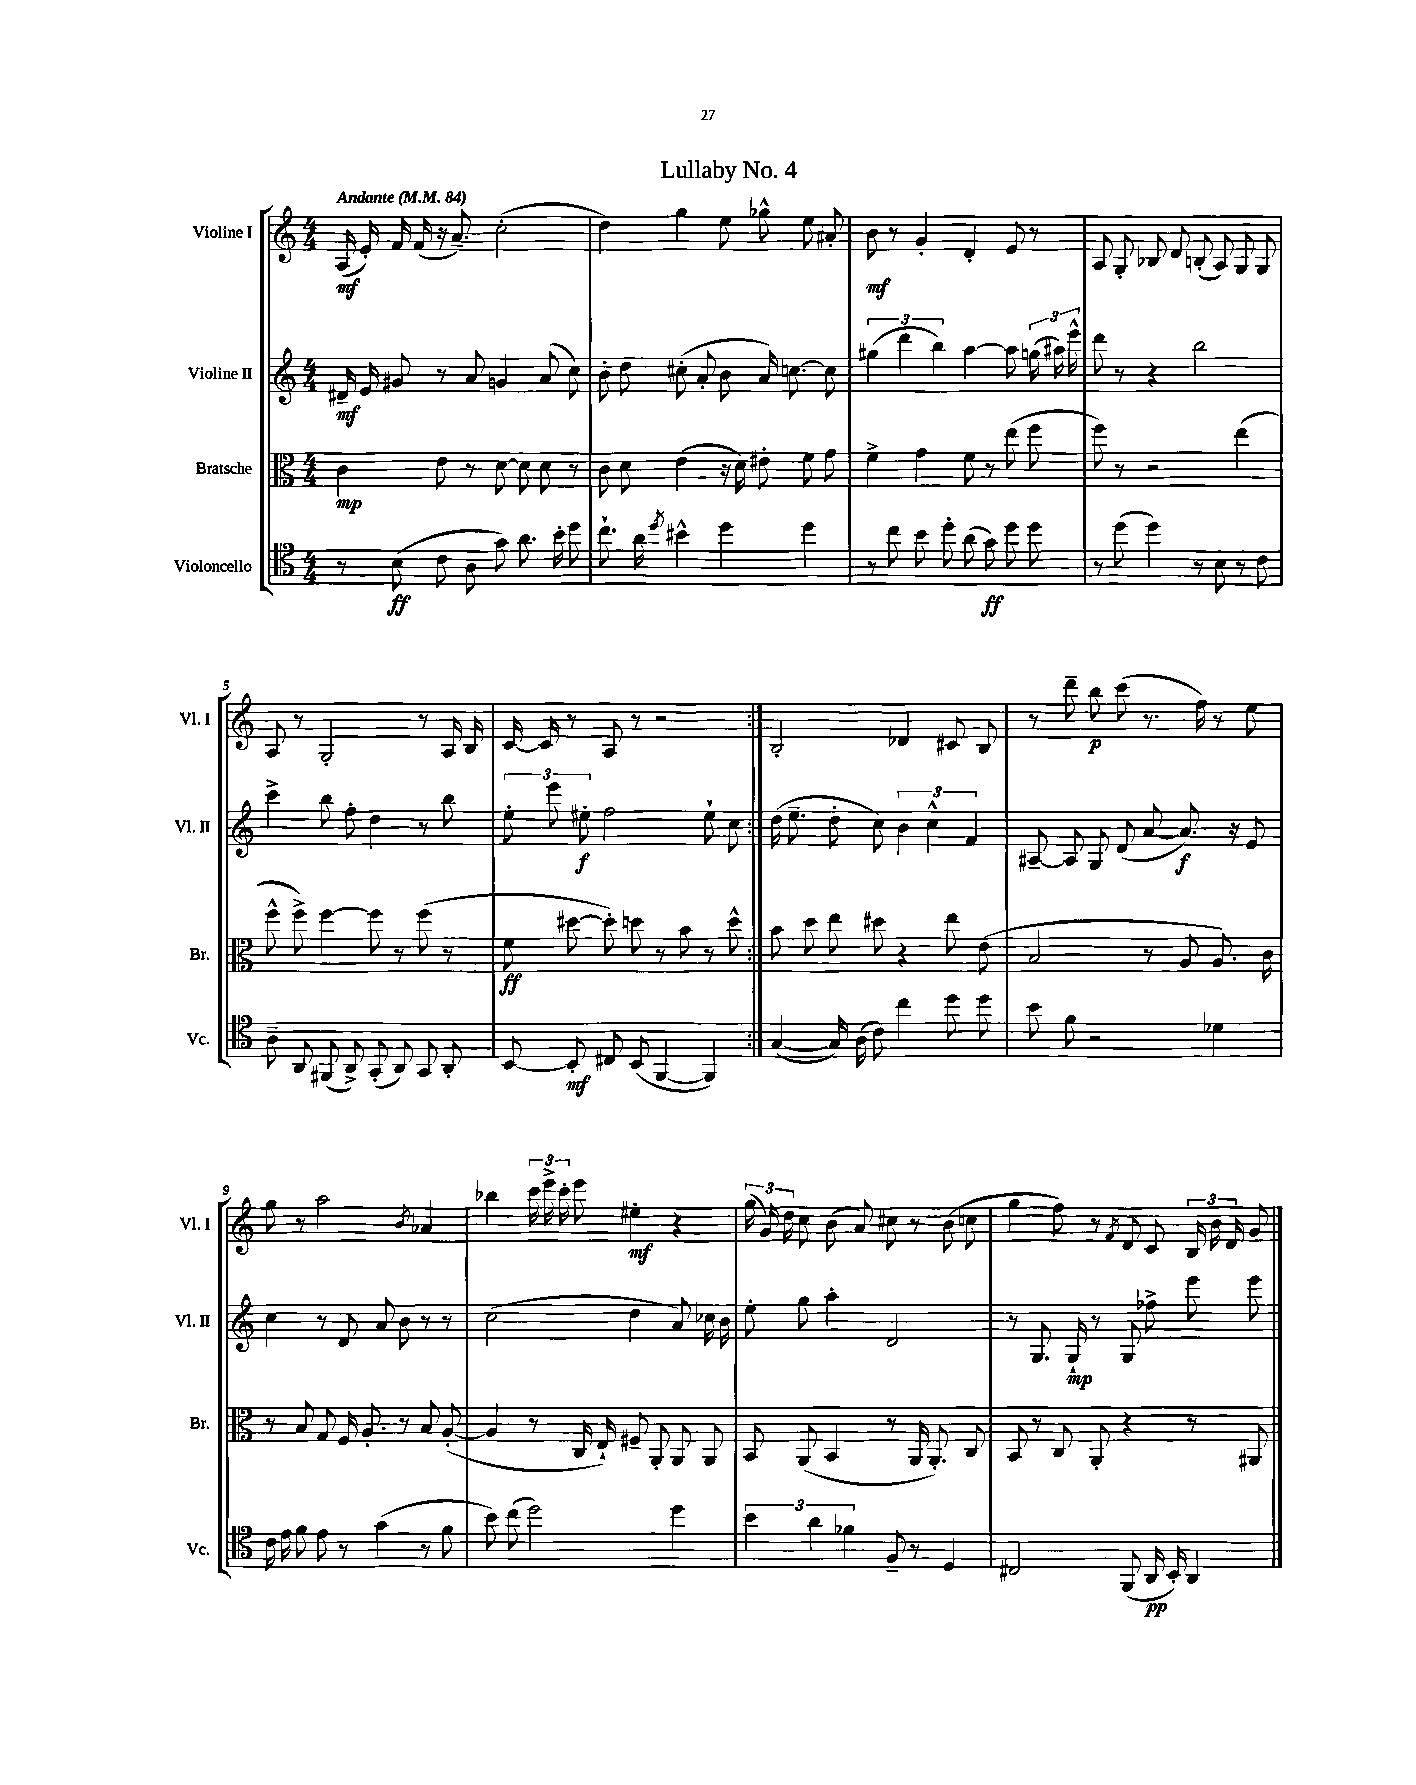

**kern	**kern	**kern	**kern
*staff4	*staff3	*staff2	*staff1
*clefC4	*clefC3	*clefG2	*clefG2
*k[]	*k[]	*k[]	*k[]
*M4/4	*M4/4	*M4/4	*M4/4
*MM84	*MM84	*MM84	*MM84
8r	4c	16d#~	(16A
.	.	16e	16e')
(8B	.	8g#	16f
.	.	.	(16f
8c	8e	8r	16r
.	.	.	8.a~)
8A	8r	8a	.
8g)	[8d	4g	(2cc'
8.a	8d]	.	.
.	8d	(8a	.
16b'	.	.	.
8dd	8r	8cc)	.
=	=	=	=
8.cc`	8c	8b'	4dd)
.	8d	8dd	.
16a	.	.	.
8qdd	.	.	.
4b#^^	(4e	(8cc#'	4gg
.	.	8a'	.
4dd	16r	8b	8ee
.	16d)	.	.
.	8e#'	16a)	8gg-^^
.	.	[8.cc	.
4dd	8f	.	8ee
.	8g	8cc]	8a#'
=	=	=	=
8r	4f^	(6gg#	8b
8cc	.	.	8r
.	.	6ddd	.
8b	4g	.	4g'
.	.	6bb)	.
8dd'	.	.	.
(8a	8f	[4aa	4d'
8g)	8r	.	.
8dd	(8ee	8aa]	8e
8dd	8ff	(24gg	8r
.	.	24aa#)	.
.	.	24eee^^	.
=	=	=	=
8r	8ff)	8ddd	8A
(8dd	8r	8r	8G'
4dd)	2r	4r	8B-
.	.	.	8d
8r	.	2bb	(8B'
8B	.	.	8A)
8r	(4ee	.	8G
8c	.	.	8G
=	=	=	=
8A~	8ff^^	4ccc^	8A
8AA	8ff^)	.	8r
(8FF#	[4ff	8bb	2G'
8AA^)	.	8ff'	.
(8GG'	8ff]	4dd	.
8AA)	8r	.	.
8GG	(8ff	8r	8r
8AA'	8r	8bb	16A
.	.	.	16B
=	=	=	=
[8BB	8f	12ee'	[16c
.	.	.	16c]
.	.	12eee	.
8BB']	[8dd#	.	8r
.	.	12ee#'	.
8C#	8dd#'])	2ff	8A
(8BB	8dd	.	8r
[4FF	8r	.	2r
.	8b	.	.
4FF])	8r	8ee#`	.
.	8dd^^	8cc	.
=:|!	=:|!	=:|!	=:|!
([4G	8b	(16dd	2B'
.	.	8.ee~	.
.	8dd	.	.
16G])	8ee	8dd'	.
(16A	.	.	.
8c)	8dd#	8cc)	.
4cc	4r	6b	4d-
.	.	6cc^^	.
8dd	8ee	.	8c#
.	.	6f	.
8dd	(8e	.	8B
=	=	=	=
8b	2B	[8A#~	8r
8f	.	8A#]	8ddd~
2r	.	8G	8bb
.	.	(8d	(8ccc
.	8r	[8a	8.r
.	8A	8.a])	.
.	.	.	16ff)
4d-	8.A)	.	8r
.	.	16r	.
.	.	8e	8ee
.	16c	.	.
=	=	=	=
16c	8r	4cc	8gg
16e	.	.	.
8f	8B	.	8r
8e	8G	8r	2aa
8r	16F	8d	.
.	8.A'	.	.
(4g	.	8a	.
.	8r	8b	.
.	.	.	8qb
8r	8B	8r	4a-
8f	([8A'	8r	.
=	=	=	=
8b)	4A]	(2cc	4bb-
(8cc	.	.	.
2dd)	8r	.	24ccc
.	.	.	24eee^
.	.	.	24ccc'
.	16C	.	8eee
.	16E`)	.	.
.	8F#~	4dd	4ee#'
.	8AA'	.	.
4dd	8AA	8a)	4r
.	8AA	16cc-	.
.	.	16b	.
=	=	=	=
6b	8BB	8ee'	(24gg
.	.	.	24g)
.	.	.	24dd
.	(8AA	8gg	8cc
6a	.	.	.
.	4BB	4aa'	(8b
6f-	.	.	.
.	.	.	8a)
8F~	8r	2d	8cc#
8r	16AA	.	8r
.	8.AA')	.	.
4D	.	.	(8b
.	8C	.	8cc
=	=	=	=
2C#	8BB	8r	4gg
.	8r	8.G	.
.	8C	.	8ff)
.	.	16G`	.
.	8AA'	8r	8r
.	.	.	8qf
(8FF	4r	8G	8d
16AA	.	8ff-^	8c
16BB')	.	.	.
4AA	8r	8eee	24B
.	.	.	24b
.	.	.	24d
.	8AA#	8eee	8g
==	==	==	==
*-	*-	*-	*-
